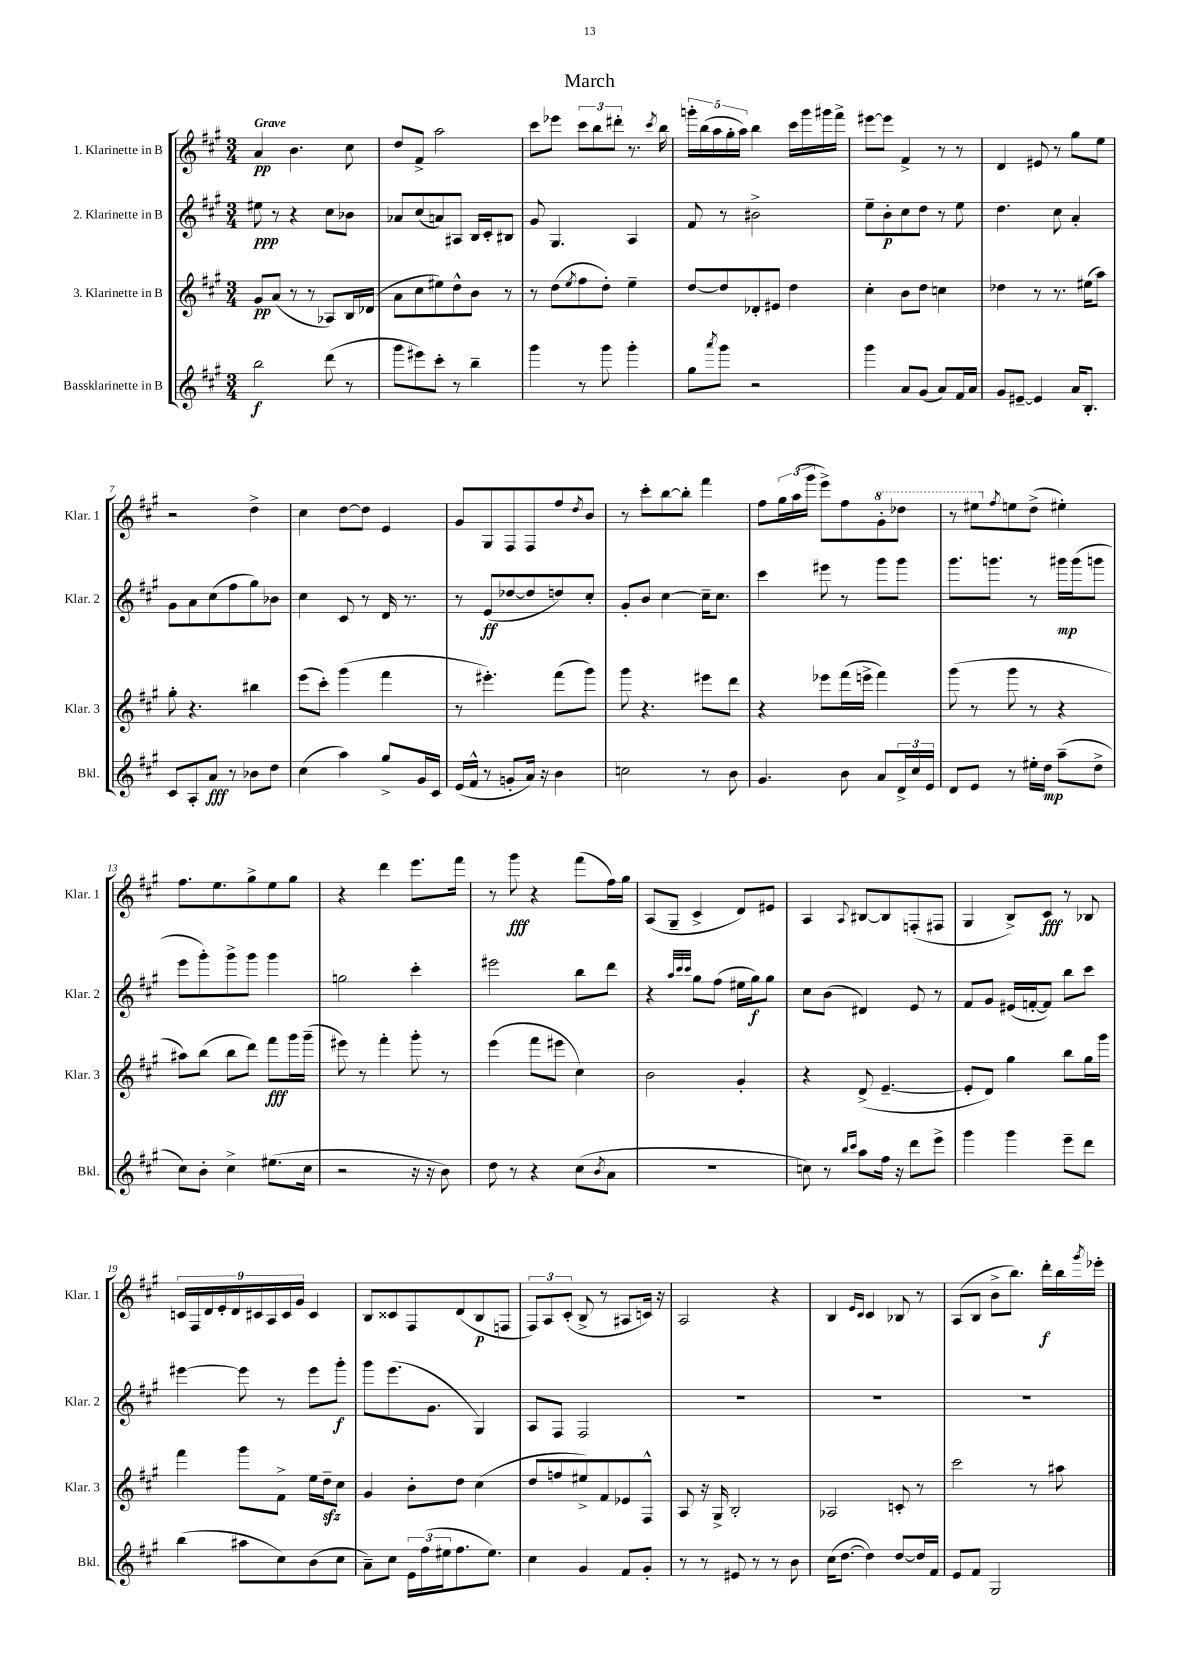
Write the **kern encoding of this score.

**kern	**kern	**kern	**kern
*staff4	*staff3	*staff2	*staff1
*clefG2	*clefG2	*clefG2	*clefG2
*k[f#c#g#]	*k[f#c#g#]	*k[f#c#g#]	*k[f#c#g#]
*M3/4	*M3/4	*M3/4	*M3/4
2bb\	8g#/L	8ee#\	4a/
.	(8a/J	8r	.
.	8r	4r	4.b\
.	8r	.	.
(8ddd\	8A-/L)	8cc#\L	.
8r	16B/L	8b-\J	8cc#\
.	(16d-/JJ	.	.
=	=	=	=
8ggg#\L	8a\L	8a-/L	8dd/L
8eee#\)	8cc#\	(8cc#/	8f#^/J
8ccc#'\J	8ee#\)	8a/)	2aa\
8r	8dd^^\	8A#/J	.
4bb~\	8b\J	16B/LL	.
.	.	16c#'/J	.
.	8r	8B#/J	.
=	=	=	=
4ggg#\	8r	8g#/	8ccc#\L
.	(8dd\L	4.G#/	8eee-\J
.	8qee/	.	.
8r	8ff#\	.	12ccc#\L
.	.	.	12bb\
8ggg#\	8dd'\J)	.	.
.	.	.	12ddd#'\J
4ggg#'\	4ee~\	4A/	8.r
.	.	.	8qccc#/
.	.	.	16bb\
=	=	=	=
8gg#\L	[8dd/L	8f#/	20ggg'\LL
.	.	.	(20bb\
.	.	.	20aa\
8qaaa/	.	.	.
8ggg#\J	8dd/]	8r	.
.	.	.	20gg#'\
.	.	.	20aa\JJ)
2r	8d-'/	2b#^\	4bb\
.	8e#/J	.	.
.	4dd\	.	16ccc#\LL
.	.	.	16ggg\
.	.	.	16ggg#\
.	.	.	16fff#^\JJ
=	=	=	=
4ggg#\	4cc#'\	8ee~\L	[8eee#\L
.	.	8b'\	8eee#\]J
8a/L	8b\L	8cc#\	4f#^/
(8g#/J	8dd\J	8dd\J	.
8a/L)	4cc\	8r	8r
16f#/L	.	8ee\	8r
16a/JJ	.	.	.
=	=	=	=
8g#/L	4dd-\	4.dd\	4d/
[8e#~/J	.	.	.
4e#/]	8r	.	8e#/
.	8.r	8cc#\	8r
16a/LK	.	4a'/	8gg#\L
8.B'/J	(16ee#\LK	.	.
.	8aa\J)	.	8ee\J
=	=	=	=
8c#/L	8gg#'\	8g#\L	2r
8A'/	4.r	8a\	.
8a/J	.	(8cc#\	.
8r	.	8ff#\	.
8b-\L	4bb#\	8gg#\)	4dd^\
8dd\J	.	8b-\J	.
=	=	=	=
(4cc#\	(8eee\L	4cc#\	4cc#\
.	8ccc#'\J)	.	.
4aa\)	(4ggg#\	8c#/	[8dd\L
.	.	8r	8dd\]J
8gg#^/L	4fff#\	16d/	4e/
.	.	8.r	.
16g#/L	.	.	.
16c#/JJ	.	.	.
=	=	=	=
(16e/LL	8r	8r	8g#/L
16f#^^/JJ	.	.	.
8r	4.eee#'\)	(8e/L	8G#/
8g'/L	.	[8dd-/	8F#/
16a/Jk)	.	8dd-/]	8F#/
16r	.	.	.
4b\	(8fff#\L	8dd/)	8ff#/
.	.	.	8qdd/
.	8ggg#\J)	8cc#'/J	8b/J
=	=	=	=
2cc\	8ggg#\	8g#'/L	8r
.	4.r	8b/J	8ccc#'\L
.	.	[4cc#\	[8bb\
.	.	.	8bb'\]J
8r	8eee#\L	16cc#~\]LK	4fff#\
.	.	8.cc#\J	.
8b\	8ddd\J	.	.
=	=	=	=
4.g#/	4r	4ccc#\	8ff#\L
.	.	.	24gg#\L
.	.	.	(24aa\
.	.	.	24ggg#\JJ
.	8eee-\L	8eee#\	8eee^\L)
8b\	(16fff#\L	8r	8ff#\
.	16eee^\JJ	.	.
8a/L	4fff#\)	8ggg#\L	8gg#'\
24d^/L	.	8ggg#\J	8ddd-\J
24cc#/	.	.	.
24e/JJ	.	.	.
=	=	=	=
8d/L	(8ggg#\	8.ggg#\L	8r
8e/J	8r	.	8eee#\L
.	.	8.ggg\J	.
.	.	.	8qff#/
8r	8ggg#\	.	8ee\
16ee#'\LL	8r	8r	(8dd^\J
16dd\JJ	.	.	.
(8aa~\L	4r	16ggg#\LL	4ee#'\)
.	.	(16ggg#\J	.
8dd^\J	.	8ggg\J	.
=	=	=	=
8cc#\L)	8aa#\L)	8eee\L	8.ff#\L
8b'\J	(8bb\J	8ggg#'\)	.
.	.	.	8.ee\
4cc#^\	8bb\L	8ggg#^\	.
.	8ddd\J)	8ggg#\J	8gg#^\
(8.ee#\L	8fff#\L	4ggg#\	8ee\
.	16ggg#\L	.	8gg#\J
16cc#\Jk	(16ggg#~\JJ	.	.
=	=	=	=
2r	8eee#\)	2gg\	4r
.	8r	.	.
.	4fff#'\	.	4ddd\
16r	8ggg#'\	4ccc#'\	8.eee\L
16r	.	.	.
8b\)	8r	.	.
.	.	.	16fff#\Jk
=	=	=	=
8dd\	(4eee\	2eee#\	8r
8r	.	.	8ggg#\
4r	8fff#\L	.	4r
.	8eee#\J	.	.
(8cc#\L	4cc#\)	8bb\L	(8fff#\L
8qb/	.	.	.
8a\J	.	8ddd\J	16ff#\L)
.	.	.	16gg#\JJ
=	=	=	=
2.r	2b\	4r	(8A/L
.	.	.	8G#~/J
.	.	32qqaa/LLL	.
.	.	32qqccc#/	.
.	.	32qqccc#/JJJ	.
.	.	8gg#\L	4c#^/
.	.	(8ff#\J	.
.	4g#'/	16ee#\LL	8d/L)
.	.	16gg#\J)	.
.	.	8gg#\J	8e#/J
=	=	=	=
8cc\)	4r	8cc#\L	4A/
8r	.	(8b\J	.
16qqbb/LL	.	.	.
16qqccc#/JJ	.	.	8qqA/
8aa\L	(8d^/	4d#/)	[8B#/L
16ff#\Jk	[4.e~/	.	8B#/]
16r	.	.	.
8ddd\L	.	8e/	(8F'/
8eee^\J	.	8r	8F#/J
=	=	=	=
4ggg#\	8e'/]L	8f#/L	4G#/
.	8d/J)	8g#/J	.
4ggg#\	4gg#\	(16e#/LL	8B^/L)
.	.	[16f'/J	.
.	.	8f/]J)	8c#/J
8eee~\L	8bb\L	8bb\L	8r
8ddd\J	16gg#\L	8ccc#\J	8B-/
.	16ggg#\JJ	.	.
=	=	=	=
(4bb\	4fff#\	[4eee#\	18c/LL
.	.	.	18F#/
.	.	.	18d/
.	.	.	18e'/
.	.	.	18d/
8aa#\L	8ggg#\L	8eee#\]	.
.	.	.	18c#/
.	.	.	18A/
8cc#\)	8f#^\J	8r	.
.	.	.	18c#/
.	.	.	18g#/JJ
(8b\	16ee\LL	8eee#\L	4c#/
.	16dd~\J	.	.
8cc#\J	8cc#\J	8ggg#'\J	.
=	=	=	=
8a~\L)	4g#/	8ggg#\L	8B/L
8cc#\J	.	(8.eee\	8c##/
24e\LL	8b'\L	.	8F#/
(24ff#\	.	.	.
.	.	8.g#\J	.
24ee#\J	.	.	.
8.ff#\	8dd\J	.	(8d/
.	(4cc#\	4G#/)	8B/
8.ee#\J)	.	.	.
.	.	.	8F/J
=	=	=	=
4cc#\	8dd/L	8A/L	12F#/L)
.	.	.	12A/
.	8ff/	8F#/J	.
.	.	.	(12c#'/J
4g#/	8ee#^/)	2F#/	8B^/
.	8f#/	.	8r
8f#/L	8e-/	.	8A#/L
8g#'/J	8F#^^/J	.	16c/Jk)
.	.	.	16r
=	=	=	=
8r	8A/	2.r	2A/
8r	16r	.	.
.	16G#^/	.	.
8e#/	2B'/	.	.
8r	.	.	.
8r	.	.	4r
8b\	.	.	.
=	=	=	=
(16cc#\LK	2A-/	2.r	4B/
[8.dd\J	.	.	.
.	.	.	16qqe/LL
.	.	.	16qqc#/JJ
4dd\])	.	.	4c#/
[8dd/L	8c'/	.	8B-/
16dd/]L	8r	.	8r
16f#/JJ	.	.	.
=	=	=	=
8e/L	2ccc#\	2.r	(8A/L
8f#/J	.	.	8B/J
2G#/	.	.	8b^\L
.	.	.	8.bb\J)
.	8r	.	.
.	.	.	16ddd'\LL
.	8aa#\	.	16bb\
.	.	.	8qggg#/
.	.	.	16eee-'\JJ
==	==	==	==
*-	*-	*-	*-
